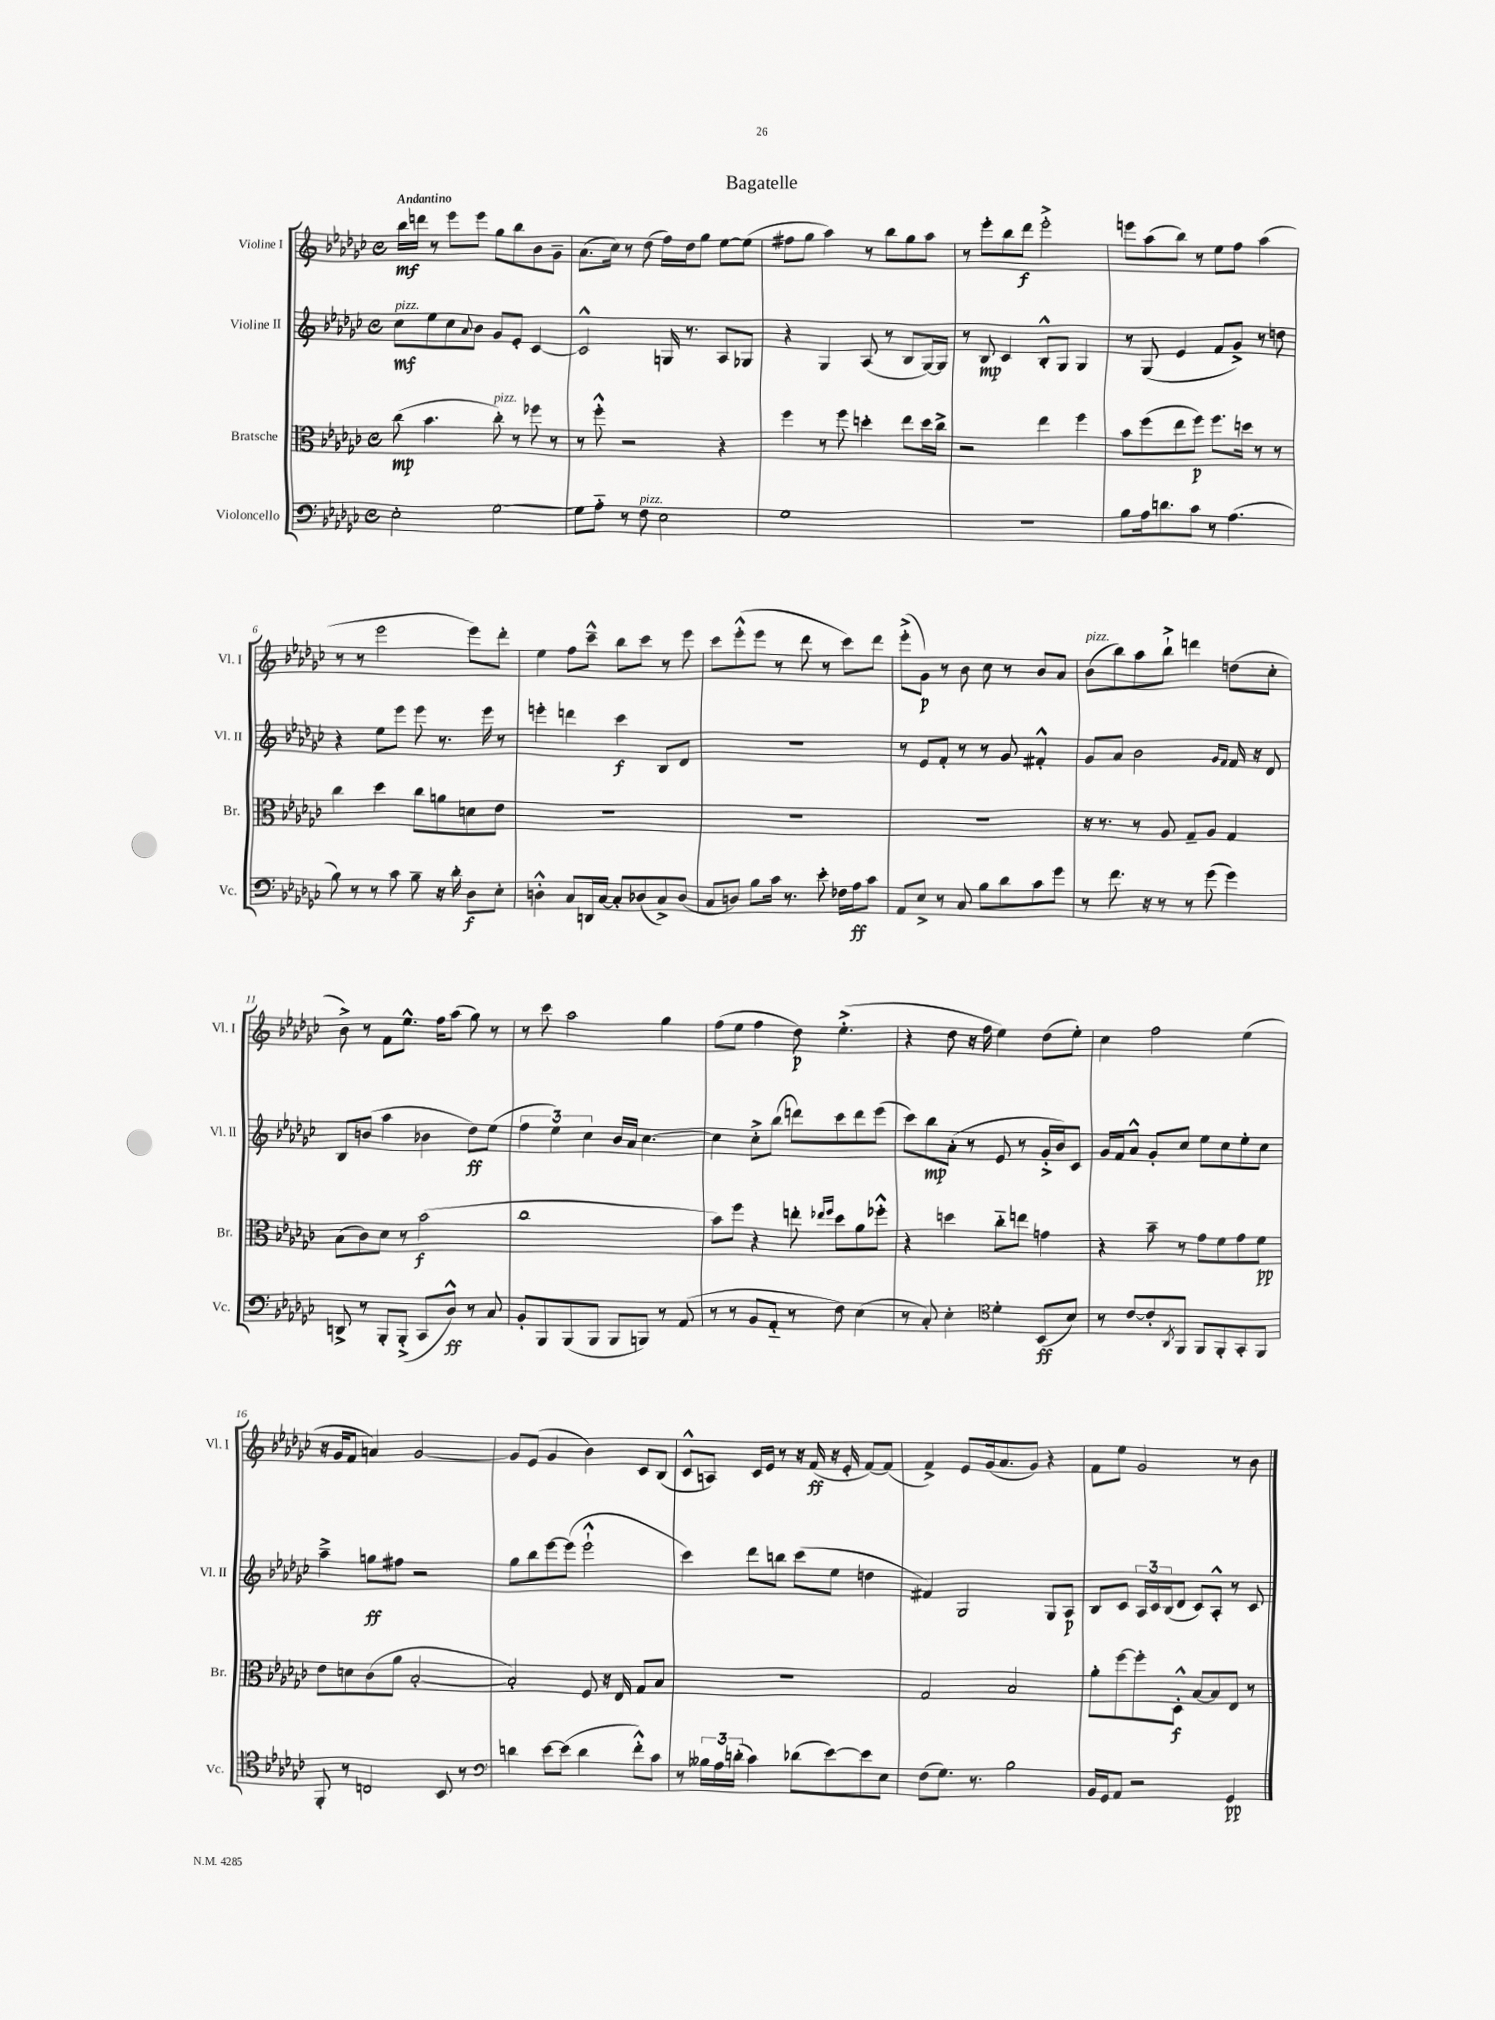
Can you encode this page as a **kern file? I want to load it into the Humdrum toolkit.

**kern	**dynam	**kern	**dynam	**kern	**dynam	**kern	**dynam
*part4	*part4	*part3	*part3	*part2	*part2	*part1	*part1
*staff4	*staff4	*staff3	*staff3	*staff2	*staff2	*staff1	*staff1
*I"Violoncello	*	*I"Bratsche	*	*I"Violine II	*	*I"Violine I	*
*I'Vc.	*	*I'Br.	*	*I'Vl. II	*	*I'Vl. I	*
*clefF4	*	*clefC3	*	*clefG2	*	*clefG2	*
*k[b-e-a-d-g-c-]	*	*k[b-e-a-d-g-c-]	*	*k[b-e-a-d-g-c-]	*	*k[b-e-a-d-g-c-]	*
*M4/4	*	*M4/4	*	*M4/4	*	*M4/4	*
*met(c)	*	*met(c)	*	*met(c)	*	*met(c)	*
=1	=1	=1	=1	=1	=1	=1	=1
!	!	!	!	!	!	!LO:TX:a:B:t=Andantino	!
!	!	!	!	!LO:TX:a:i:t=pizz.	!	!	!
2E-'\	.	(8cc-\	mp	8cc-\L	mf	16bb-\LL	mf
.	.	.	.	.	.	16dddn\JJ	.
.	.	4.b-\	.	8ee-\	.	8r	.
.	.	.	.	8cc-\	.	8eee-\L	.
.	.	.	.	8qqa-/	.	.	.
.	.	.	.	8b-\J	.	8eee-\J	.
!	!	!LO:TX:a:i:t=pizz.	!	!	!	!	!
[2G-\	.	8cc-'\)	.	8g-/L	.	8gg-\L	.
.	.	8r	.	8e-'/J	.	8bb-\	.
.	.	8ff-X\	.	[4c-/	.	8b-\	.
.	.	8r	.	.	.	8g-~\J	.
=2	=2	=2	=2	=2	=2	=2	=2
8G-\L]	.	8r	.	2c-^^/]	.	(8.a-\L	.
8A-\J	.	8ff'^^\	.	.	.	.	.
.	.	.	.	.	.	16cc-\Jk)	.
8r	.	2r	.	.	.	8r	.
!LO:TX:a:i:t=pizz.	!	!	!	!	!	!	!
8F\	.	.	.	.	.	(8dd-\	.
2E-\	.	.	.	16Gn/	.	16ff\LL)	.
.	.	.	.	8.r	.	16dd-\J	.
.	.	.	.	.	.	8gg-\J	.
.	.	4r	.	8A-/L	.	[8ee-\L	.
.	.	.	.	8G-X/J	.	(8ee-\J]	.
=3	=3	=3	=3	=3	=3	=3	=3
1G-	.	4ff\	.	4r	.	8ff#X\L	.
.	.	.	.	.	.	8gg-\J	.
.	.	8r	.	4G-/	.	4aa-\)	.
.	.	8ff\	.	.	.	.	.
.	.	4ddn'\	.	(8A-/	.	8r	.
.	.	.	.	8r	.	8bb-\L	.
.	.	8ee-\L	.	8B-/L	.	8gg-\	.
.	.	16dd\L	.	[16G-/L)	.	8aa-\J	.
.	.	16cc-^\JJ	.	16G-/JJ]	.	.	.
=4	=4	=4	=4	=4	=4	=4	=4
1r	.	2r	.	8r	.	8r	.
.	.	.	.	8B-/	mp	8eee-'\L	.
.	.	.	.	4c-/	.	8bb-\	.
.	.	.	.	.	.	8ddd-\J	f
.	.	4ee-\	.	8B-'^^/L	.	2eee-'^\	.
.	.	.	.	8G-/J	.	.	.
.	.	4ff\	.	4G-/	.	.	.
=5	=5	=5	=5	=5	=5	=5	=5
8B-\L	.	8b-\L	.	8r	.	8eeen\L	.
16A-\k	.	(8ff\	.	(8G-/	.	(8aa-\	.
8.dn\	.	.	.	.	.	.	.
.	.	8ee-\	.	4e-/	.	8bb-\J)	.
8c-\J	.	8ff\J)	p	.	.	8r	.
8r	.	8.ff\L	.	8f/L	.	8ee-\L	.
(4.A-\	.	.	.	8g-^/J)	.	8ff\J	.
.	.	16ddn\Jk	.	.	.	.	.
.	.	8r	.	8r	.	(4aa-\	.
.	.	8r	.	8ddn\	.	.	.
!!LO:LB:g=z
=6	=6	=6	=6	=6	=6	=6	=6
8B-\)	.	4cc-\	.	4r	.	8r	.
8r	.	.	.	.	.	8r	.
8r	.	4dd-\	.	8ee-\L	.	2eee-\	.
8c-\	.	.	.	8eee-\J	.	.	.
8B-~\	.	8cc-\L	.	8eee-\	.	.	.
16r	.	8an\	.	8.r	.	.	.
16d-'\	.	.	.	.	.	.	.
8D-\L	f	8dn\	.	.	.	8eee-\L)	.
.	.	.	.	16eee-\	.	.	.
8E-'\J	.	8e-\J	.	8r	.	8ddd-'\J	.
=7	=7	=7	=7	=7	=7	=7	=7
4Dn'^^\	.	1r	.	4eeen'\	.	4ee-\	.
8C-/L	.	.	.	4dddn\	.	8ff\L	.
16DDn/L	.	.	.	.	.	8ccc-~^^\J	.
[16C-/JJ	.	.	.	.	.	.	.
8C-'/L]	.	.	.	4ccc-\	f	8bb-\L	.
(8D-X/	.	.	.	.	.	8ccc-\J	.
8C-^/)	.	.	.	8B-/L	.	8r	.
(8D-/J	.	.	.	8d-/J	.	8eee-\	.
=8	=8	=8	=8	=8	=8	=8	=8
8C-/L	.	1r	.	1r	.	8ccc-\L	.
8Dn/J)	.	.	.	.	.	(8eee-'^^\	.
8B-\L	.	.	.	.	.	8eee-\J	.
16c-\Jk	.	.	.	.	.	8r	.
8.r	.	.	.	.	.	.	.
.	.	.	.	.	.	8ddd-\	.
8e-'\	.	.	.	.	.	8r	.
16F-X\LL	.	.	.	.	.	8ccc-\L)	.
16A-\J	ff	.	.	.	.	.	.
8c-\J	.	.	.	.	.	8ddd-\J	.
=9	=9	=9	=9	=9	=9	=9	=9
8AA-/L	.	1r	.	8r	.	(8eee-'^\L	.
8E-^/J	.	.	.	8e-/L	.	8g-\J)	p
8r	.	.	.	8f'/J	.	8r	.
8C-/	.	.	.	8r	.	8b-\	.
8B-\L	.	.	.	8r	.	8cc-\	.
8d-\	.	.	.	8g-/	.	8r	.
8c-\	.	.	.	4f#X'^^/	.	8b-/L	.
8g-\J	.	.	.	.	.	8a-/J	.
=10	=10	=10	=10	=10	=10	=10	=10
!	!	!	!	!	!	!LO:TX:a:i:t=pizz.	!
8r	.	16r	.	8g-/L	.	(8b-\L	.
.	.	8.r	.	.	.	.	.
8.f\	.	.	.	8a-/J	.	8bb-\)	.
.	.	8r	.	2b-\	.	8aa-\	.
16r	.	.	.	.	.	.	.
8r	.	8A-/	.	.	.	8bb-`^\J	.
8r	.	8G-~/L	.	.	.	4dddn\	.
(8g-\	.	8A-/J	.	.	.	.	.
.	.	.	.	16qqg-/LL	.	.	.
.	.	.	.	16qqf/JJ	.	.	.
4g-\)	.	4G-/	.	16f/	.	(8ddn\L	.
.	.	.	.	16r	.	.	.
.	.	.	.	8d-/	.	8cc-'\J	.
!!LO:LB:g=z
=11	=11	=11	=11	=11	=11	=11	=11
8DDn^/	.	(8B-\L	.	8B-/L	.	8b-^\)	.
8r	.	8c-\)	.	(8bn/J	.	8r	.
8BBB-'/L	.	8d-\J	.	4aa-\	.	8f\L	.
(8BBB-'^/J	.	8r	.	.	.	8.ee-^^\J	.
8CC-/L	.	(2b-\	f	4b-X\	.	.	.
.	.	.	.	.	.	16ff\KL	.
8D-^^/J)	ff	.	.	.	.	(8aa-\J	.
8r	.	.	.	8dd-\L)	ff	8gg-\)	.
8C-/	.	.	.	(8ee-\J	.	8r	.
=12	=12	=12	=12	=12	=12	=12	=12
8BB-'/L	.	1cc-	.	6ff\	.	8r	.
8BBB-/	.	.	.	.	.	8ccc-\	.
.	.	.	.	6ee-\)	.	.	.
(8BBB-/	.	.	.	.	.	2aa-\	.
.	.	.	.	6cc-\	.	.	.
8BBB-/J	.	.	.	.	.	.	.
8BBB-/L	.	.	.	16b-/LL	.	.	.
.	.	.	.	16a-/JJ	.	.	.
8BBBn/J)	.	.	.	[4.cc-\	.	.	.
8r	.	.	.	.	.	4gg-\	.
(8AA-/	.	.	.	.	.	.	.
=13	=13	=13	=13	=13	=13	=13	=13
8r	.	8b-\L)	.	4cc-\]	.	(8ff\L	.
8r	.	8ff\J	.	.	.	8ee-\J	.
8BB-/L	.	4r	.	8cc-'^\L	.	4ff\	.
8AA-/J	.	.	.	(8bb-\J	.	.	.
8r	.	8een'\	.	8dddn\L)	.	8dd-\)	p
.	.	16qqee-X/LL	.	.	.	.	.
.	.	16qqff/JJ	.	.	.	.	.
8F\)	.	8dd-\L	.	8ccc-\	.	(4.ee-'^\	.
(4E-\	.	8a-\	.	8ddd\	.	.	.
.	.	8ff-X'^^\J	.	(8eee-\J	.	.	.
=14	=14	=14	=14	=14	=14	=14	=14
8r	.	4r	.	8ccc-\L)	.	4r	.
8C-'/)	.	.	.	8bb-\	mp	.	.
4E-'\	.	4ddn\	.	(8a-'\J	.	8dd-\	.
.	.	.	.	8r	.	16r	.
.	.	.	.	.	.	16ff\	.
*clefC4	*	*	*	*	*	*	*
4d-'\	.	8cc-\L	.	8e-/	.	4ee-\)	.
.	.	8een\J	.	8r	.	.	.
(8BB-/L	ff	4gn\	.	16g-'^/LL	.	(8dd-\L	.
.	.	.	.	16b-/J)	.	.	.
8B-/J)	.	.	.	8c-/J	.	8ee-'\J)	.
=15	=15	=15	=15	=15	=15	=15	=15
8r	.	4r	.	16g-/LL	.	4cc-\	.
.	.	.	.	16f/J	.	.	.
[8c-/L	.	.	.	8a-^^/J	.	.	.
8c-'/]	.	8b-~\	.	8g-'/L	.	2ff\	.
8qAA-/	.	.	.	.	.	.	.
8FF/J	.	8r	.	8cc-/J	.	.	.
8FF/L	.	8g-\L	.	8ee-\L	.	.	.
8FF'/	.	8f\	.	8cc-\	.	.	.
8GG-'/	.	8g-\	.	8ee-'\	.	(4ee-\	.
8FF/J	.	8f\J	pp	8cc-\J	.	.	.
!!LO:LB:g=z
=16	=16	=16	=16	=16	=16	=16	=16
8FF'/	.	8e-\L	.	4aa-~^\	.	16r	.
.	.	.	.	.	.	16g-/KL	.
8r	.	8dn\	.	.	.	8f/J	.
2Cn/	.	(8c-\	.	8ggn\L	ff	4an/)	.
.	.	8a-\J	.	8ff#X\J	.	.	.
.	.	[2B-'/	.	2r	.	[2g-/	.
8BB-/	.	.	.	.	.	.	.
8r	.	.	.	.	.	.	.
=17	=17	=17	=17	=17	=17	=17	=17
*clefF4	*	*	*	*	*	*	*
4dn\	.	2B-'/])	.	8gg-\L	.	8g-/L]	.
.	.	.	.	8bb-\	.	(8e-/J	.
[8e-\L	.	.	.	[8eee-\	.	4g-/	.
(8e-\J]	.	.	.	(8eee-\J]	.	.	.
4d\	.	8F/	.	2eee-`^^\	.	4b-\)	.
.	.	16r	.	.	.	.	.
.	.	16E-/	.	.	.	.	.
8f'^^\L)	.	8G-/L	.	.	.	8c-/L	.
8c-\J	.	8B-/J	.	.	.	(8B-/J	.
=18	=18	=18	=18	=18	=18	=18	=18
8r	.	1r	.	4ccc-\)	.	8c-^^/L	.
24B--X\LL	.	.	.	.	.	8An/J)	.
24A-\	.	.	.	.	.	.	.
(24dn'\JJ	.	.	.	.	.	.	.
4c-\)	.	.	.	8ddd-\L	.	16c-/LL	.
.	.	.	.	.	.	16e-/JJ	.
.	.	.	.	8bbn\J	.	8r	.
(8d-X\L	.	.	.	(8ccc-\L	.	16r	.
.	.	.	.	.	.	(16f/	ff
[8e-\)	.	.	.	8ee-\J	.	16r	.
.	.	.	.	.	.	16e-'/	.
8e-\]	.	.	.	4ddn\	.	[8f/L)	.
8E-\J	.	.	.	.	.	(8f/J]	.
=19	=19	=19	=19	=19	=19	=19	=19
(8F\L	.	2G-/	.	4f#X/)	.	4f^/)	.
8.G-\J)	.	.	.	.	.	.	.
.	.	.	.	2G-/	.	8e-/L	.
8.r	.	.	.	.	.	.	.
.	.	.	.	.	.	(16g-/k	.
.	.	.	.	.	.	8.a-/	.
2B-\	.	2B-/	.	.	.	.	.
.	.	.	.	.	.	8g-/J)	.
.	.	.	.	8G-/L	.	4r	.
.	.	.	.	8A-/J	p	.	.
=20	=20	=20	=20	=20	=20	=20	=20
16BB-/LL	.	8a-'\L	.	8B-/L	.	8f\L	.
16GG-/J	.	.	.	.	.	.	.
8AA-/J	.	[8ff\	.	8c-/J	.	8ee-\J	.
2r	.	8ff'\]	.	24A-/LL	.	2g-/	.
.	.	.	.	24c-/	.	.	.
.	.	.	.	(24B-/J	.	.	.
.	.	8D-'^^\J	f	8d-/J	.	.	.
.	.	[8B-/L	.	8c-/L)	.	.	.
.	.	8B-/]	.	8A-'^^/J	.	.	.
4GG-/	pp	8E-/J	.	8r	.	8r	.
.	.	8r	.	8c-/	.	8b-\	.
==	==	==	==	==	==	==	==
*-	*-	*-	*-	*-	*-	*-	*-
